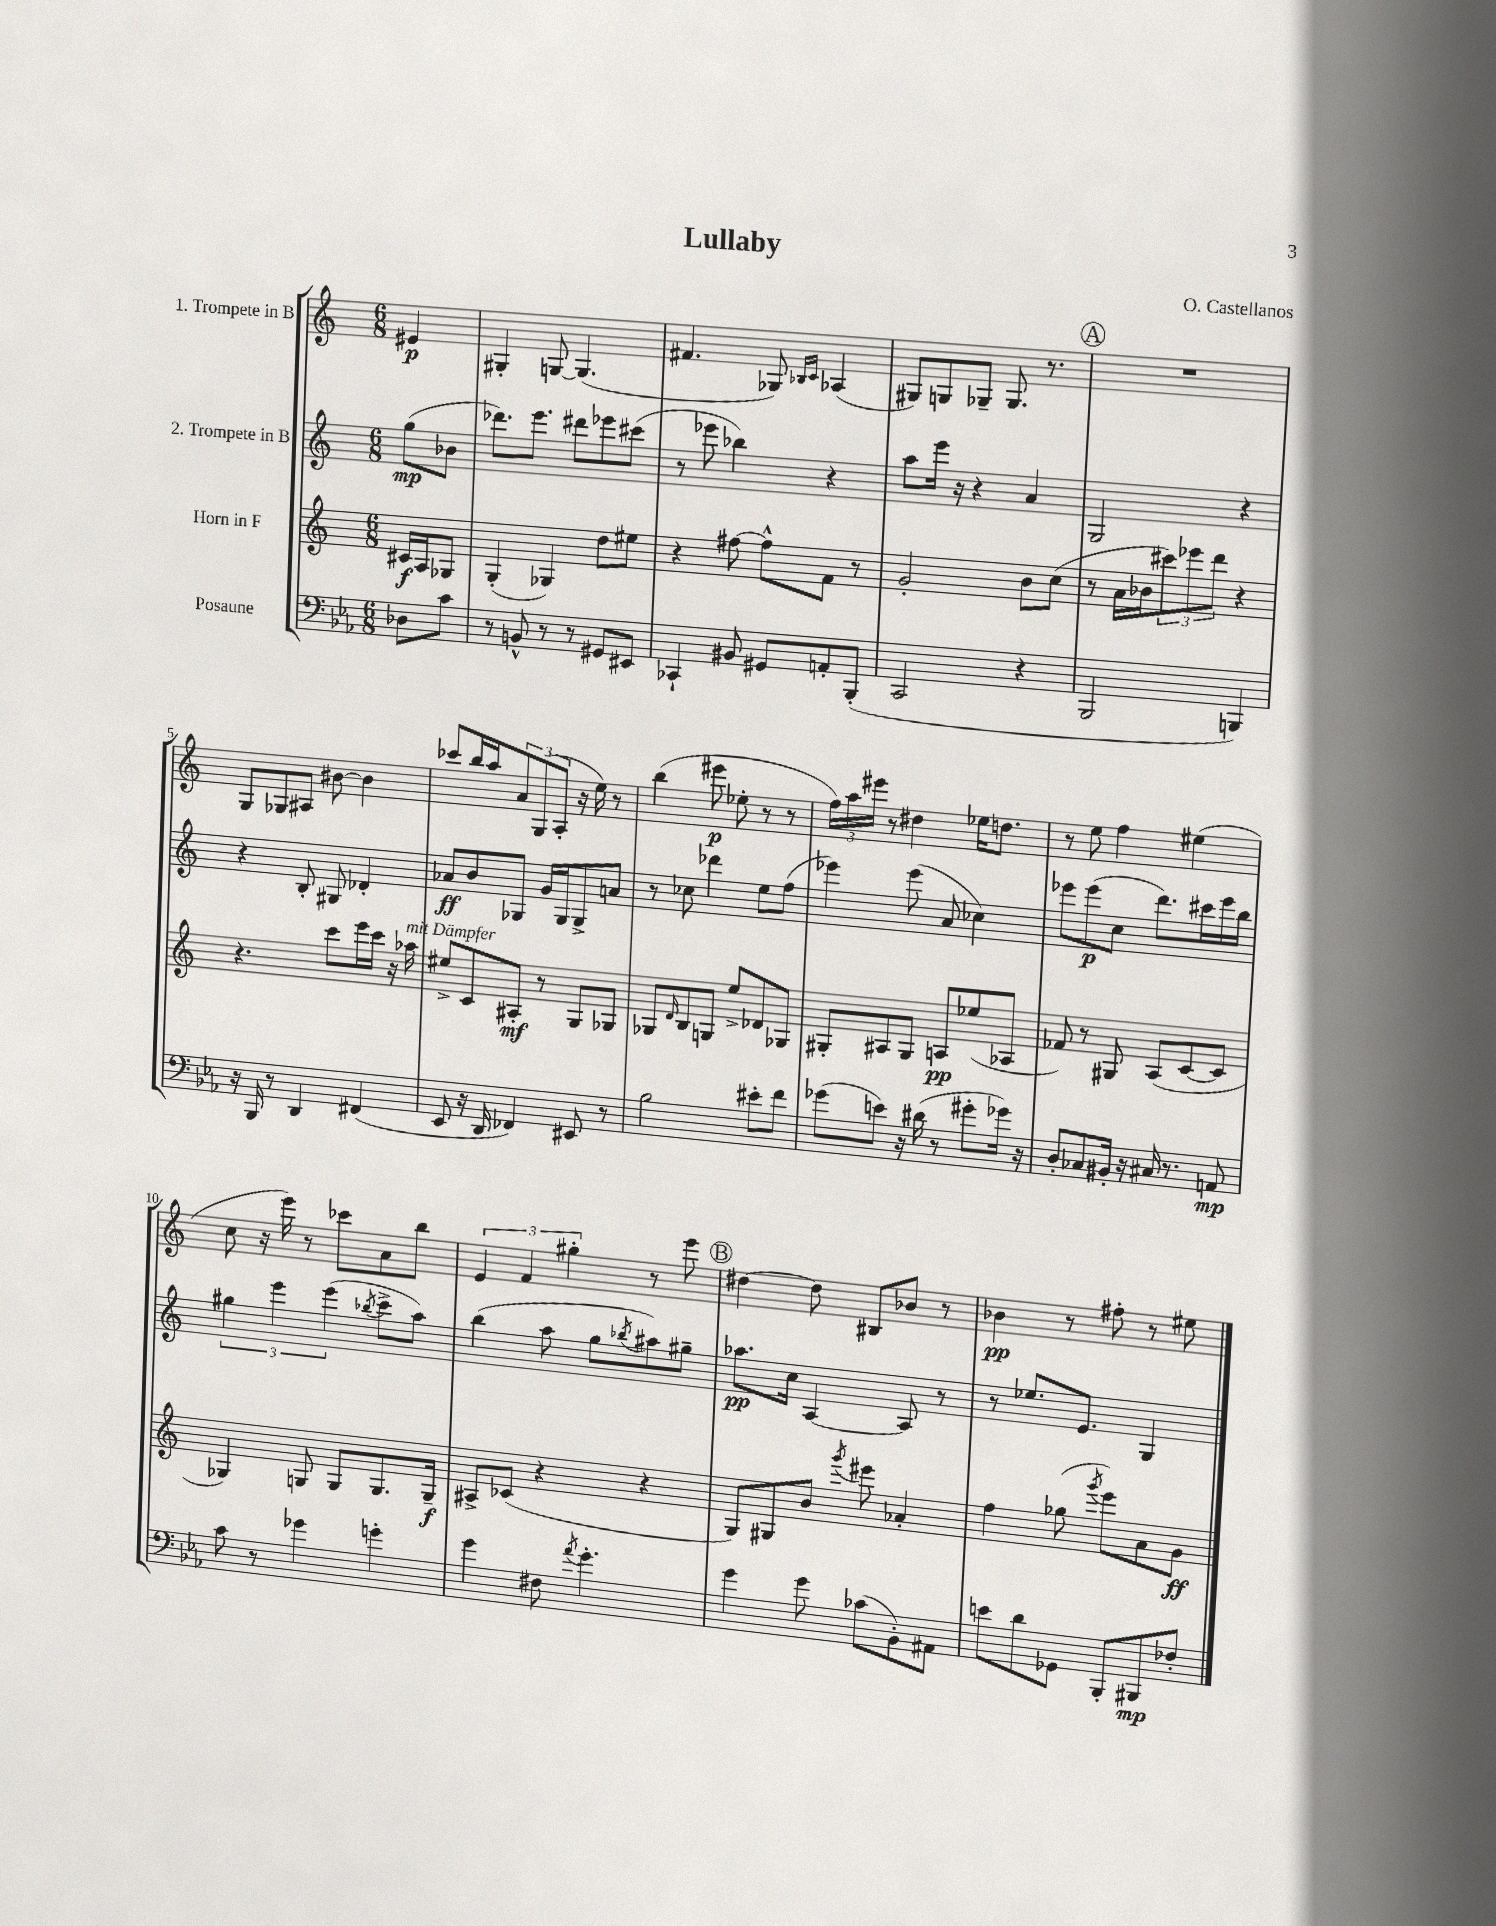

**kern	**dynam	**kern	**dynam	**kern	**dynam	**kern	**dynam
*part4	*part4	*part3	*part3	*part2	*part2	*part1	*part1
*staff4	*staff4	*staff3	*staff3	*staff2	*staff2	*staff1	*staff1
*I"Posaune	*	*I"Horn in F	*	*I"2. Trompete in B	*	*I"1. Trompete in B	*
*clefF4	*	*clefG2	*	*clefG2	*	*clefG2	*
*k[b-e-a-]	*	*k[]	*	*k[]	*	*k[]	*
*M6/8	*	*M6/8	*	*M6/8	*	*M6/8	*
=	=	=	=	=	=	=	=
8D-X\L	.	16c#X/LL	f	(8gg\L	mp	4e#X/	p
.	.	16A/J	.	.	.	.	.
8c\J	.	8G-X/J	.	8b-X\J	.	.	.
=1	=1	=1	=1	=1	=1	=1	=1
8r	.	(4G'/	.	8.ddd-X\L)	.	4G#X'/	.
8BBn^^/	.	.	.	.	.	.	.
.	.	.	.	8.eee\J	.	.	.
8r	.	4G-X/)	.	.	.	[8Gn/	.
8r	.	.	.	8ddd#X\L	.	(4.G/]	.
8GG#X/L	.	8dd\L	.	8eee-X\	.	.	.
8EE#X/J	.	8ee#X\J	.	(8ccc#X\J	.	.	.
=2	=2	=2	=2	=2	=2	=2	=2
4CC-X`/	.	4r	.	8r	.	4.f#X/	.
.	.	.	.	8eee-X\	.	.	.
8BB#X/	.	[8ff#X\	.	4bb-X\)	.	.	.
8GG#X/L	.	8ff#^^\L]	.	.	.	8G-X/)	.
.	.	.	.	.	.	16qqB-X/LL	.
.	.	.	.	.	.	16qqc/JJ	.
8AAn'/	.	8f\J	.	4r	.	(4A-X/	.
(8BBB-'/J	.	8r	.	.	.	.	.
=3	=3	=3	=3	=3	=3	=3	=3
2CC/	.	2g'/	.	8aa\L	.	8G#X/L)	.
.	.	.	.	16eee\Jk	.	8Gn/	.
.	.	.	.	16r	.	.	.
.	.	.	.	4r	.	8G-X~/J	.
.	.	.	.	.	.	8.G-/	.
4r	.	8b\L	.	4a/	.	.	.
.	.	.	.	.	.	8.r	.
.	.	(8cc\J	.	.	.	.	.
!!LO:REH:place=s1:t=A
=4	=4	=4	=4	=4	=4	=4	=4
2BBB-/	.	8r	.	2G/	.	2.r	.
.	.	16a\LL	.	.	.	.	.
.	.	16b-X\J	.	.	.	.	.
.	.	12ccc#X\)	.	.	.	.	.
.	.	12eee-X\	.	.	.	.	.
.	.	12ddd\J	.	.	.	.	.
4BBBn/)	.	4r	.	4r	.	.	.
!!LO:LB:g=z
=5	=5	=5	=5	=5	=5	=5	=5
16r	.	4.r	.	4r	.	8G/L	.
16BBB-/	.	.	.	.	.	.	.
8r	.	.	.	.	.	8G-X/	.
4DD/	.	.	.	8B'/	.	8A#X/J	.
.	.	8ccc\L	.	8G#X/	.	[8b#X\	.
(4FF#X/	.	16eee\L	.	4d-X'/	.	4b#\]	.
.	.	16ccc\JJ	.	.	.	.	.
.	.	16r	.	.	.	.	.
!	!	!LO:TX:a:i:t=mit Dämpfer	!	!	!	!	!
.	.	16aa-X\	.	.	.	.	.
=6	=6	=6	=6	=6	=6	=6	=6
8EE-/	.	8ee#X^/L	.	8a-X/L	ff	8ccc-X/L	.
16r	.	8c/	.	8b/	.	16bb/L	.
16DD/	.	.	.	.	.	16aa/J	.
4FF-X/)	.	8A#X'/J	mf	8G-X/J	.	12a/	.
.	.	.	.	.	.	(12G/	.
.	.	8r	.	16g/LL	.	.	.
.	.	.	.	.	.	12A'/J	.
.	.	.	.	16G-/J	.	.	.
8EE#X/	.	8G/L	.	8G-^/	.	16r	.
.	.	.	.	.	.	16ee\)	.
8r	.	8G-X/J	.	8an/J	.	8r	.
=7	=7	=7	=7	=7	=7	=7	=7
2B-\	.	8G-X/L	.	8r	.	(4bb\	.
.	.	16qqd/	.	.	.	.	.
.	.	8B/	.	8cc-X\	.	.	.
.	.	8Gn/J	.	4ddd-X\	.	8eee#X\	p
.	.	8ee^/L	.	.	.	8ee-X'\	.
8e#X'\L	.	8d-X/	.	8ee\L	.	8r	.
8f\J	.	8G-X/J	.	(8ff\J	.	8r	.
=8	=8	=8	=8	=8	=8	=8	=8
(8g-X\L	.	8G#X'/L	.	4eee-X\)	.	24ff\LL)	.
.	.	.	.	.	.	24aa\	.
.	.	.	.	.	.	24eee#X\JJ	.
8en\J)	.	8A#X/	.	.	.	8r	.
16r	.	8G#/J	.	(8eee-\	.	4dd#X\	.
(16d#X\	.	.	.	.	.	.	.
8r	.	8An/L	pp	8a/	.	.	.
8g#X'\L	.	(8ee-X/	.	4cc-X\)	.	16ee-X\KL	.
.	.	.	.	.	.	8.ddn\J	.
16g-X\Jk)	.	8A-X/J	.	.	.	.	.
16r	.	.	.	.	.	.	.
=9	=9	=9	=9	=9	=9	=9	=9
8D'/L	.	8f-X/)	.	8eee-X\L	.	8r	.
8C-X/	.	8r	.	(8eee-\	p	8ee\	.
16BB#X'/Jk	.	8G#X/	.	8cc\J	.	4ff\	.
16r	.	.	.	.	.	.	.
16C#X/	.	(8A/L	.	8.ddd\L)	.	.	.
8.r	.	.	.	.	.	.	.
.	.	[8c/	.	.	.	(4ee#X\	.
.	.	.	.	16ccc#X\L	.	.	.
8AAn/	mp	8c/J]	.	16eee-\	.	.	.
.	.	.	.	16bb\JJ	.	.	.
!!LO:LB:g=z
=10	=10	=10	=10	=10	=10	=10	=10
8c\	.	4G-X/)	.	6gg#X\	.	8cc\	.
8r	.	.	.	.	.	16r	.
.	.	.	.	6eee\	.	.	.
.	.	.	.	.	.	16eee\)	.
4g-X\	.	8Gn/	.	.	.	8r	.
.	.	.	.	(6eee\	.	.	.
.	.	8G/L	.	.	.	8ccc-X\L	.
.	.	.	.	8qbb-X/	.	.	.
4gn'\	.	8.G/	.	8ccc^\L	.	8a\	.
.	.	.	.	8aa\J)	.	8bb\J	.
.	.	16G~/Jk	f	.	.	.	.
=11	=11	=11	=11	=11	=11	=11	=11
4g\	.	8A#X^/L	.	(4bb\	.	6e/	.
.	.	(8c-X/J	.	.	.	.	.
.	.	.	.	.	.	6f/	.
8F#X\	.	4r	.	8aa\	.	.	.
.	.	.	.	.	.	6gg#X'\	.
8qa-/	.	.	.	.	.	.	.
4.g'\	.	.	.	8gg\L	.	.	.
.	.	.	.	8qbb-X/	.	.	.
.	.	4r	.	8aa#X\)	.	8r	.
.	.	.	.	8gg#X~\J	.	8eee\	.
!!LO:REH:place=s1:t=B
=12	=12	=12	=12	=12	=12	=12	=12
4g\	.	8G/L)	.	8.aa-X\L	pp	[4dd#X\	.
.	.	8G#X/	.	.	.	.	.
.	.	.	.	16cc\Jk	.	.	.
8g\	.	8b/J	.	[4A/	.	8dd#\]	.
.	.	8qggg/	.	.	.	.	.
(8c-X\L	.	8eee#X\	.	.	.	8B#X/L	.
8BB-'\)	.	4a-X'/	.	8A/]	.	8b-X/J	.
8AA#X\J	.	.	.	8r	.	8r	.
=13	=13	=13	=13	=13	=13	=13	=13
8en\L	.	4ff\	.	8r	.	4b-X\	pp
8d\	.	.	.	8.ee-X/L	.	.	.
8GG-X\J	.	(8gg-X\	.	.	.	8r	.
.	.	.	.	8.e/J	.	.	.
.	.	8qggg/	.	.	.	.	.
8BBB-'/L	.	8eee\L)	.	.	.	8ff#X'\	.
8BBB#X/	mp	8a\	.	4G/	.	8r	.
8F-X'/J	.	8g\J	ff	.	.	8ee#X\	.
==	==	==	==	==	==	==	==
*-	*-	*-	*-	*-	*-	*-	*-
